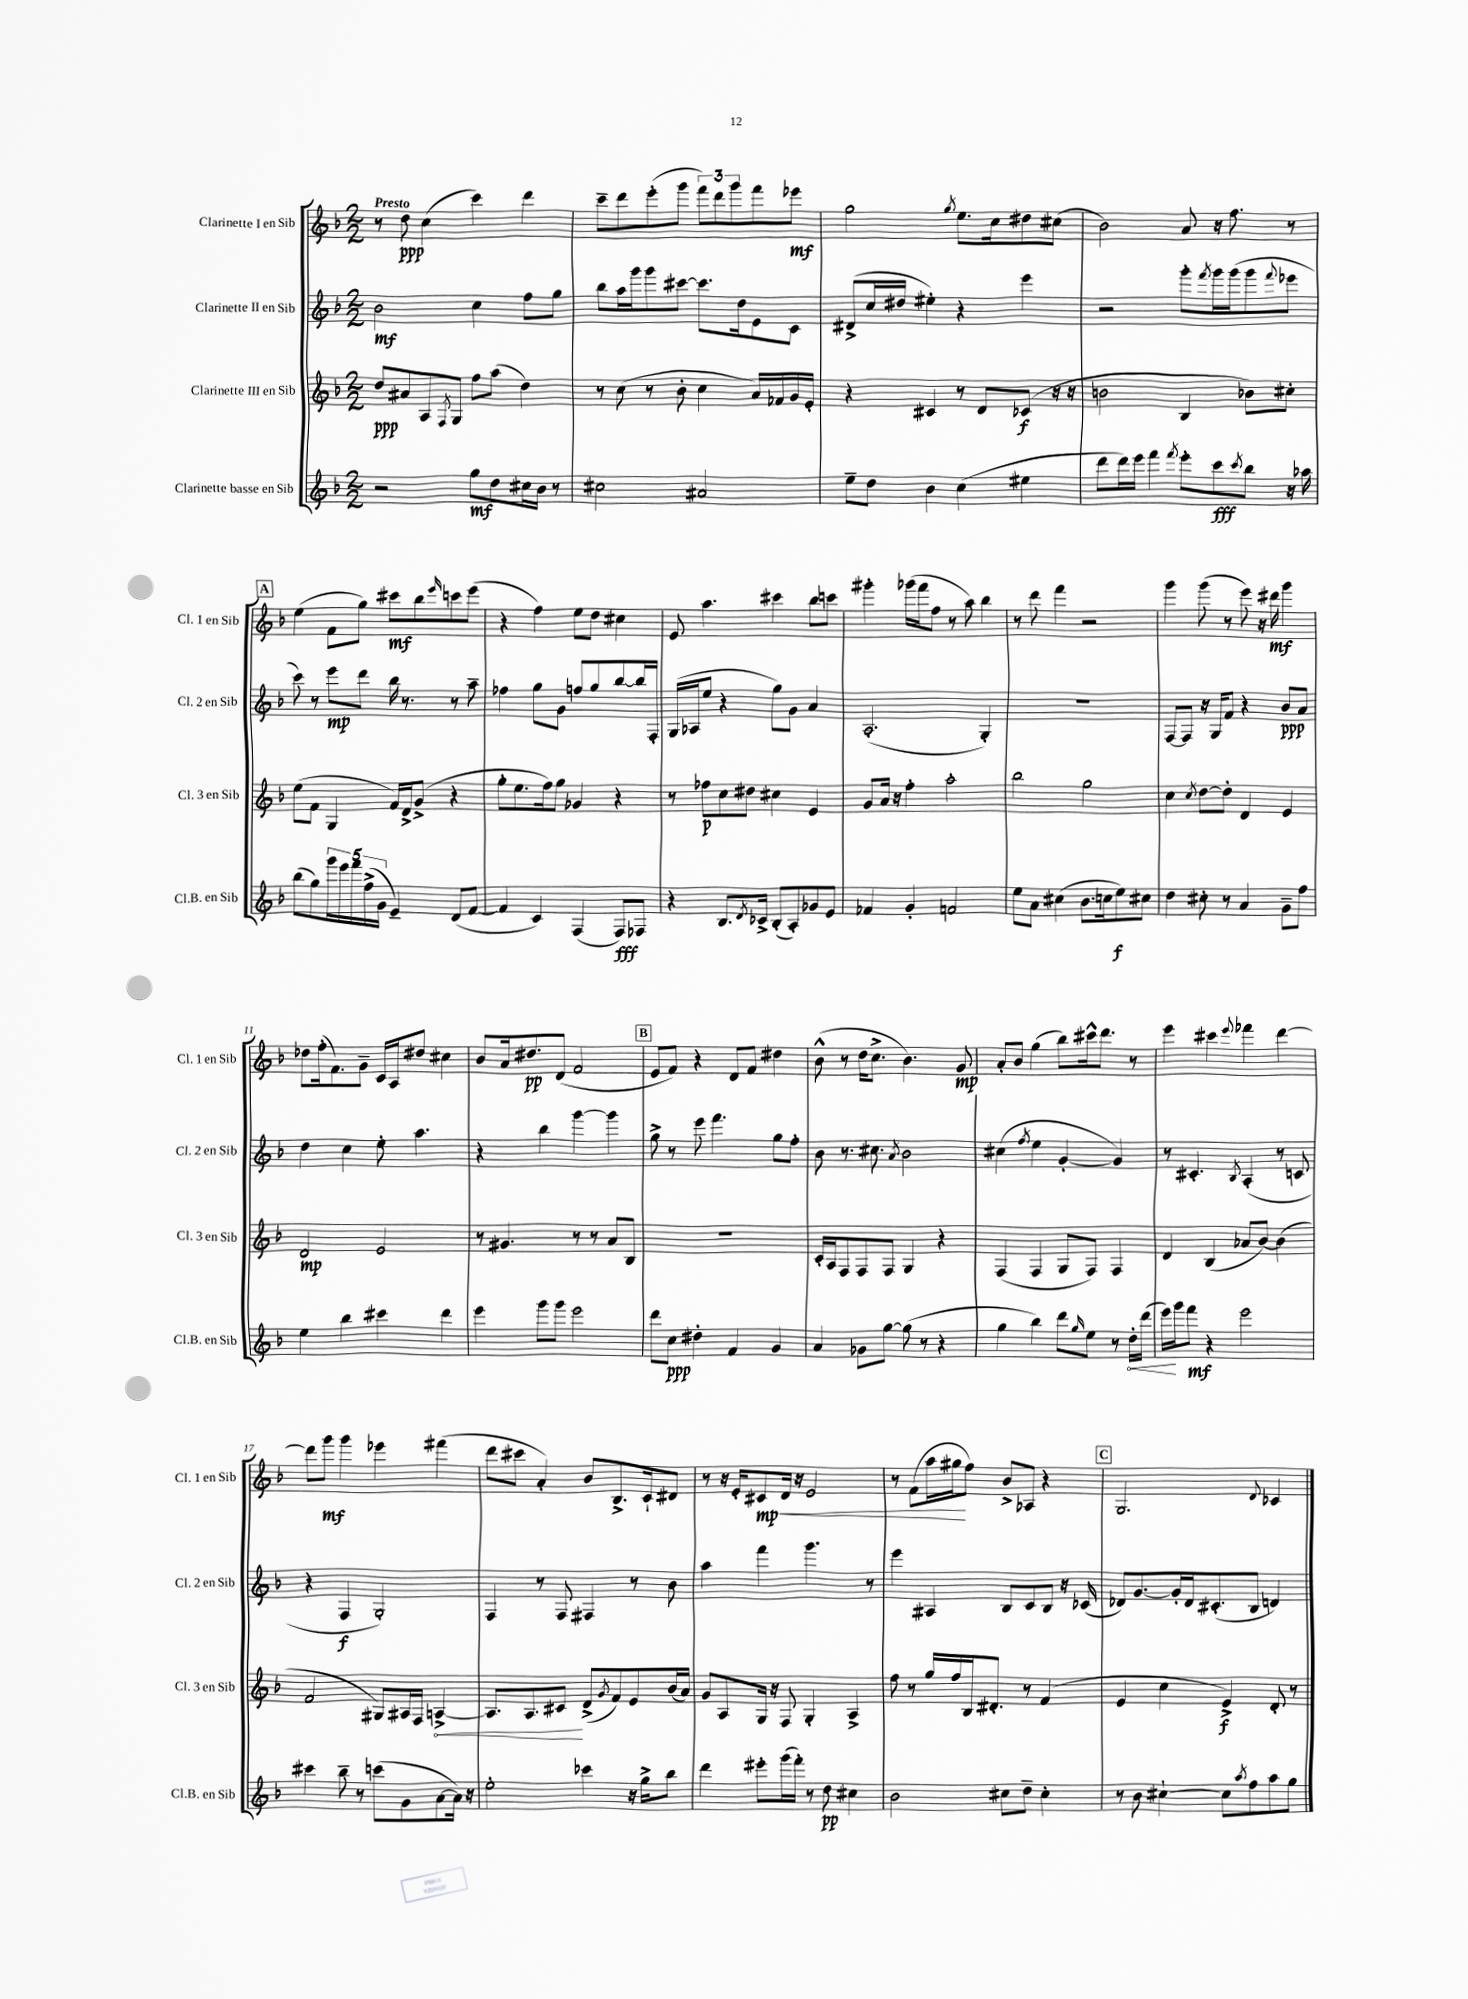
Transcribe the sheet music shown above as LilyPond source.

<<
\new StaffGroup <<
\new Staff = "s0" \with { instrumentName = "Clarinette I en Sib" shortInstrumentName = "Cl. 1 en Sib" } {
    \clef treble \key f \major \numericTimeSignature \time 2/2 \tempo "Presto"
    r8 d''8\ppp c''4( c'''4) d'''4 |
    c'''8-- d'''8 e'''8-.( g'''8 \tuplet 3/2 { f'''8) d'''8 g'''8 } f'''8 ees'''8\mf |
    g''2 \acciaccatura { g''8 } e''8. c''16 dis''8 cis''8( |
    bes'2) a'8 r16 f''8. r8 |
    \mark \markup { \box "A" } e''4( f'8 g''8) cis'''8\mf bes''8 \grace { e'''16 } c'''8 e'''8( |
    r4 f''4) e''8 d''8 cis''4 |
    e'8 a''4. cis'''4 bes''8 c'''8 |
    gis'''4-. ges'''16( f'''16 f''8 r8 a''8) bes''4 |
    r8 d'''8 f'''4 r2 |
    g'''4 g'''8( r8 e'''8) r16 dis'''16\mf g'''4 |
    des''8 f''16-.( f'8.) g'8-- c'16 a16 dis''8 cis''4 |
    bes'8 a'16 dis''8.\pp d'8( f'2 |
    \mark \markup { \box "B" } e'8 f'8) r4 d'8 f'8 dis''4 |
    bes'8-^( r8 d''16 c''8.-> bes'4.) g'8\mp |
    a'8-. bes'8 g''4( bes''8) cis'''16-^ d'''8. r8 |
    e'''4 cis'''4 \appoggiatura { e'''8 } fes'''4 d'''4~ |
    d'''8 g'''8\mf g'''4 ees'''4 fis'''4( |
    d'''8 cis'''8 a'4-.) bes'8 bes8.-> c'16-! dis'8 |
    r8 r16 e'16-. cis'8\mp\< d'16 r16 e'2 |
    r8 f'8( a''16 gis''16\! f''8) bes'8-> aes8 r4 |
    \mark \markup { \box "C" } g2. \appoggiatura { d'8 } ces'4 \bar "|." |
}
\new Staff = "s1" \with { instrumentName = "Clarinette II en Sib" shortInstrumentName = "Cl. 2 en Sib" } {
    \clef treble \key f \major \numericTimeSignature \time 2/2
    bes'2\mf c''4 f''8 g''8 |
    bes''8 a''16 g'''16 g'''8 cis'''8~ cis'''8. d''16 e'8 c'8 |
    dis'8->( c''16 dis''16 eis''4-.) r4 e'''4 |
    r2 g'''8-. \acciaccatura { f'''8 } g'''16 g'''16( g'''8 \appoggiatura { f'''8 } ees'''8 |
    \mark \markup { \box "A" } c'''8) r8 e'''8\mp d'''8 bes''16 r8. r8 a''8-- |
    fes''4 g''8 g'8 f''8 g''8 bes''8~ bes''16 f16-. |
    g16( aes16 e''8 r4 g''8) g'8 a'4 |
    a2.-.( g4-.) |
    R1 |
    f8~ f8 r16 g16 f'8 r4 bes'8\ppp a'8 |
    d''4 c''4 e''8-. a''4. |
    r4 bes''4 g'''4~ g'''4 |
    \mark \markup { \box "B" } g''8-> r8 e'''8 f'''4. g''8 f''8-. |
    bes'8 r8. cis''8. \acciaccatura { a'8 } bes'2 |
    cis''4( \acciaccatura { f''8 } e''4 g'4~-. g'4) |
    r8 cis'4.-. \acciaccatura { bes8 } a4-.( r8 c'8 |
    r4 f4\f g2-.) |
    f4 r8 f8 fis4 r8 bes'8 |
    a''4 f'''4 g'''4. r8 |
    e'''4 ais4 bes8 c'8 bes8 r16 ces'16( |
    \mark \markup { \box "C" } des'8) g'8.~ g'16-. des'16 cis'8.-.( bes8 d'4) \bar "|." |
}
\new Staff = "s2" \with { instrumentName = "Clarinette III en Sib" shortInstrumentName = "Cl. 3 en Sib" } {
    \clef treble \key f \major \numericTimeSignature \time 2/2
    d''8\ppp ais'8 a8 \acciaccatura { f8 } g8 f''8 a''8( d''4) |
    r8 c''8( r8 bes'8-. c''4 a'16) fes'16 g'16 e'16-. |
    r4 cis'4 r8 d'8 ces'8\f( r16 r16 |
    b'2 bes4 bes'8) cis''8-. |
    \mark \markup { \box "A" } e''8( f'8 g4 f'16) d'16-> g'8->( r4 |
    g''8-. e''8. f''16) g''8 ges'4 r4 |
    r8 fes''8\p c''8 dis''8 cis''4 e'4 |
    g'8 a'16 r16 f''4-. a''2-. |
    bes''2 g''2 |
    c''4 \acciaccatura { c''8 } d''8~ d''8-. d'4 e'4 |
    d'2\mp e'2 |
    r8 gis'4. r8 r8 a'8 bes8 |
    \mark \markup { \box "B" } R1 |
    c'16-. a16 f8 f8 f8 g4 r4 |
    f4( f4 g8 f8) f4 |
    d'4 bes4( aes'8 bes'8~) bes'4( |
    f'2 gis8) ais16 f16 \once \override Hairpin.circled-tip = ##t a4~->\< |
    a8. a8. cis'8\! d'8->( \acciaccatura { g'8 } f'8) e'8 bes'16( a'16) |
    g'8 a8 g16 r16 f8 g4-. a4-> |
    f''8 r8 g''16 f''16 bes16 dis'8.-. r8 f'4( |
    \mark \markup { \box "C" } e'4 c''4 e'4->\f) d'8-. r8 \bar "|." |
}
\new Staff = "s3" \with { instrumentName = "Clarinette basse en Sib" shortInstrumentName = "Cl.B. en Sib" } {
    \clef treble \key f \major \numericTimeSignature \time 2/2
    r2 g''8\mf d''8 cis''16 bes'16 r8 |
    cis''2 ais'2 |
    e''8-- d''8 bes'4 c''4( eis''4 |
    d'''8 d'''16) e'''16 f'''4 \acciaccatura { f'''8 } e'''8-. c'''8\fff \acciaccatura { c'''8 } bes''8 r16 aes''16 |
    \mark \markup { \box "A" } bes''8( g''8) \tuplet 5/4 { g'''16 e'''16 f'''16 f''16->( g'16 } e'4--) d'8( f'8~ |
    f'4 c'4) f4( f8\fff) fes8 |
    r4 bes8. \acciaccatura { d'8 } ces'16-> bes8-.( a8-.) ges'8 e'8 |
    fes'4 g'4-. f'2 |
    e''8 a'8 cis''4( bes'8. c''16 e''8\f) cis''8 |
    d''4 cis''8-. r8 a'4 g'8-- f''8 |
    e''4 bes''4 cis'''4 d'''4 |
    e'''4 g'''8 g'''8 e'''2 |
    \mark \markup { \box "B" } d'''8 c''8\ppp dis''4-. f'4 g'4 |
    a'4 ges'8 g''8~ g''8( r8 r4 |
    g''4 bes''4) d'''8 \grace { g''16 } e''8 r8 \once \override Hairpin.circled-tip = ##t d''16-.\< d'''16( |
    e'''16\!) g'''16 f'''8\mf r4 e'''2 |
    cis'''4 bes''8-- r8 c'''8( g'8 a'8~ a'16) r16 |
    e''2-. ces'''4 r16 g''16-> bes''8 |
    d'''4 eis'''8-. g'''16( f'''16-.) r8 d''8\pp cis''4 |
    bes'2 cis''8 d''8-- cis''4-. |
    \mark \markup { \box "C" } r8 bes'8 cis''4~-! cis''8 \acciaccatura { a''8 } f''8 a''8 g''8 \bar "|." |
}
>>
>>
